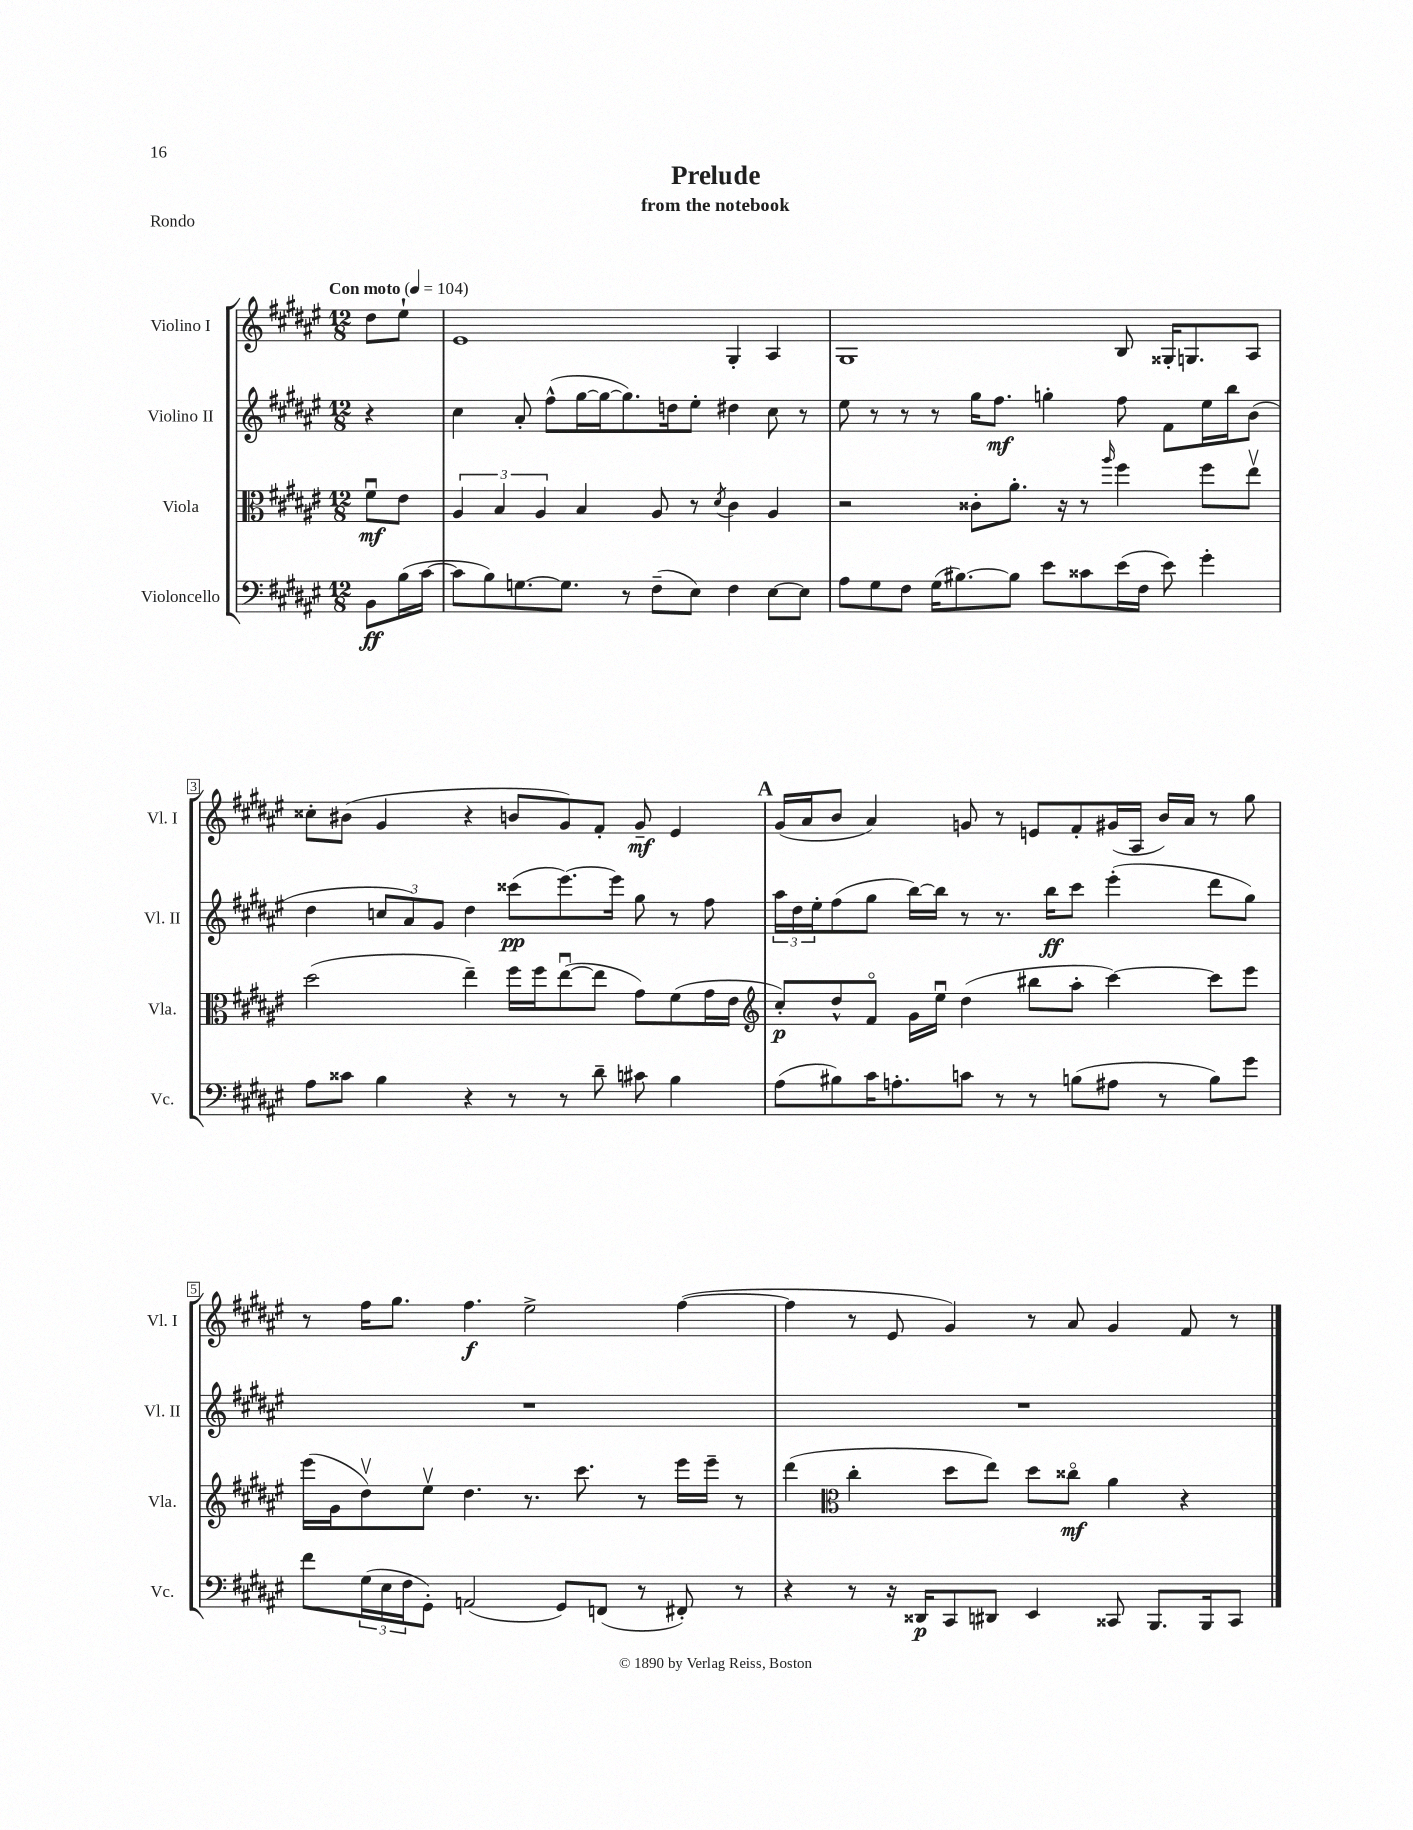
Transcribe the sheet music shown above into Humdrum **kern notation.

**kern	**kern	**kern	**kern
*staff4	*staff3	*staff2	*staff1
*clefF4	*clefC3	*clefG2	*clefG2
*k[f#c#g#d#a#e#]	*k[f#c#g#d#a#e#]	*k[f#c#g#d#a#e#]	*k[f#c#g#d#a#e#]
*M12/8	*M12/8	*M12/8	*M12/8
*MM104	*MM104	*MM104	*MM104
8BB	8f#u	4r	8dd#
(16B	8e#	.	8ee#`
[16c#	.	.	.
=	=	=	=
8c#]	6A#	4cc#	1e#
8B)	.	.	.
.	6B	.	.
[8.G	.	8a#'	.
.	6A#	.	.
.	.	(8ff#^^	.
8.G]	.	.	.
.	4B	[16gg#	.
.	.	16gg#_	.
8r	.	8.gg#])	.
(8F#~	8A#	.	.
.	.	16dd	.
8E#)	8r	8ee#'	.
.	8qd#	.	.
4F#	4c#	4dd#	4G#'
[8E#	4A#	8cc#	4A#
8E#]	.	8r	.
=	=	=	=
8A#	2r	8ee#	1G#
8G#	.	8r	.
8F#	.	8r	.
(16G#	.	8r	.
[8.B#)	.	.	.
.	8c##'	16gg#	.
.	.	8.ff#	.
8B#]	8.a#'	.	.
8e#	.	4gg'	.
.	16r	.	.
8c##	8r	.	.
.	16qqaa#	.	.
(16e#	4ff#	8ff#	8B
16F#	.	.	.
8e#)	.	8f#	16G##'
.	.	.	8.G
4g#'	8ff#	16ee#	.
.	.	16bb	.
.	8ee#v	(8b	8A#
=	=	=	=
8A#	(2dd#	4dd#	8cc##'
8c##	.	.	(8b#
4B	.	12cc	4g#
.	.	12a#)	.
.	.	12g#	.
4r	4ee#~)	4dd#	4r
8r	16ff#	(8ccc##	8b
.	16ff#	.	.
8r	([8ee#u	[8.eee#)	8g#)
8d#~	8ee#]	.	8f#'
.	.	16eee#]	.
8c#	8g#)	8gg#	8g#~
4B	(8f#	8r	4e#
.	16g#	8ff#	.
.	16e#	.	.
=	=	=	=
*	*clefG2	*	*
(8A#	8cc#')	24aa#	(16g#
.	.	24dd#	.
.	.	.	16a#
.	.	24ee#'	.
8B#)	8dd#^^	(8ff#	8b
16c#	8f#o	8gg#	4a#)
8.A'	.	.	.
.	16g#	[16bb)	.
.	16ee#u	16bb]	.
8c	(4dd#	8r	8g
8r	.	8.r	8r
8r	8bb#	.	8e
.	.	16bb	.
(8B	8aa#'	8ccc#	8f#'
8A#	[4ccc#)	(4eee#'	(16g#
.	.	.	16A#
8r	.	.	16b)
.	.	.	16a#
8B)	8ccc#]	8ddd#	8r
8g#	8eee#	8gg#)	8gg#
=	=	=	=
8f#	(16eee#	1.r	8r
.	16g#	.	.
(24G#	8dd#v)	.	16ff#
24E#	.	.	.
.	.	.	8.gg#
24F#	.	.	.
8GG#')	8ee#v	.	.
(2AA	4.dd#	.	4.ff#
.	8.r	.	2ee#^
8GG#)	.	.	.
.	8.ccc#	.	.
(8FF	.	.	.
8r	8r	.	.
8FF#')	16eee#	.	([4ff#
.	16eee#~	.	.
8r	8r	.	.
=	=	=	=
4r	(4ddd#	1.r	4ff#]
*	*clefC3	*	*
8r	4cc#'	.	8r
16r	.	.	8e#
16DD##	.	.	.
8CC#	8dd#	.	4g#)
8DD#	8ee#)	.	.
4EE#	8dd#	.	8r
.	8cc##o	.	8a#
8CC##	4a#	.	4g#
8.BBB	.	.	.
.	4r	.	8f#
16BBB	.	.	.
8CC##	.	.	8r
==	==	==	==
*-	*-	*-	*-
